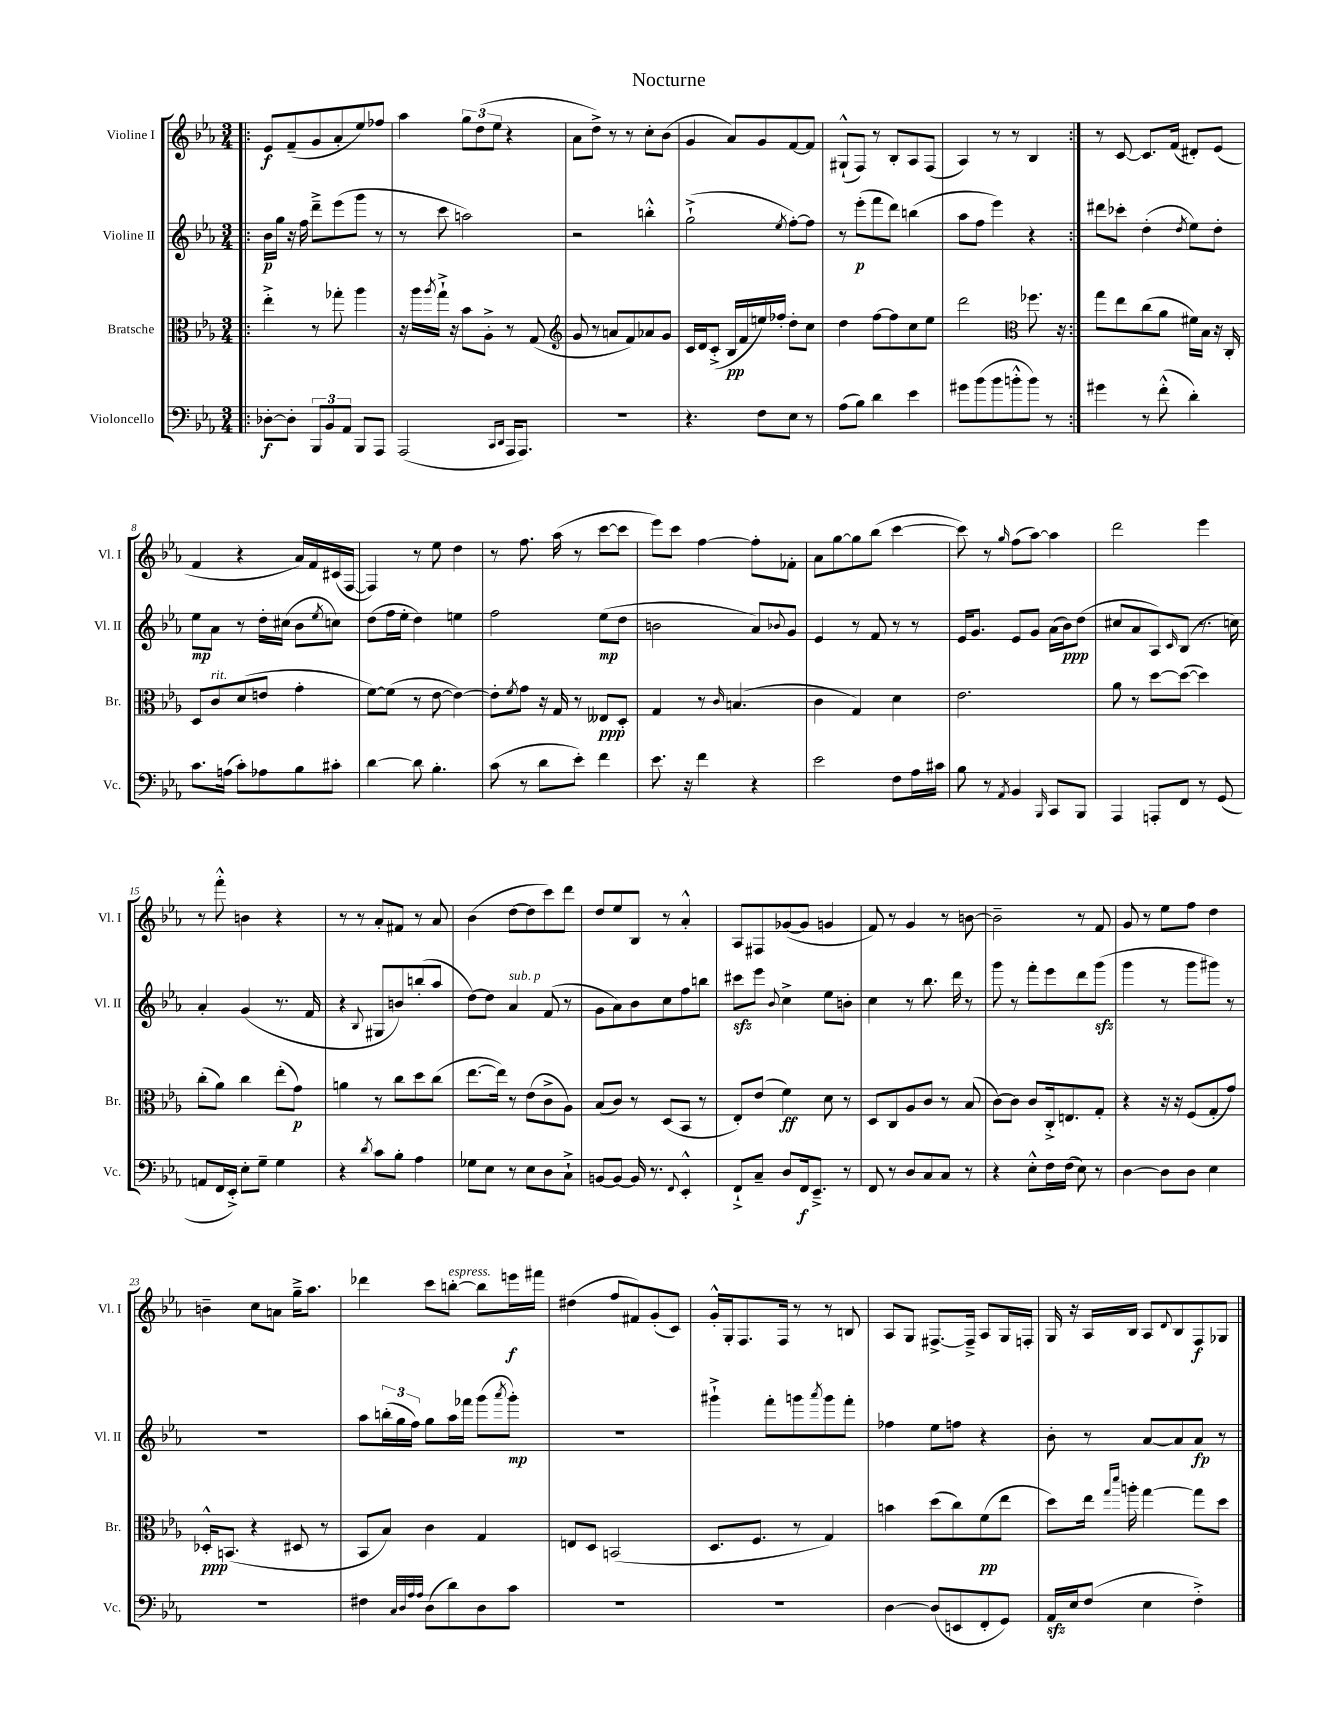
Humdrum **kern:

**kern	**kern	**kern	**kern
*staff4	*staff3	*staff2	*staff1
*clefF4	*clefC3	*clefG2	*clefG2
*k[b-e-a-]	*k[b-e-a-]	*k[b-e-a-]	*k[b-e-a-]
*M3/4	*M3/4	*M3/4	*M3/4
=!|:	=!|:	=!|:	=!|:
[8D-'\L	4ee-'^\	16b-\LL	8e-/L
.	.	16gg\JJ	.
8D-'\]J	.	16r	(8f~/
.	.	16ff\	.
12BBB-/L	8r	8ddd~^\L	8g/
12BB-/	.	.	.
.	8gg-'\	(8eee-\	8a-'/
12AA-/J	.	.	.
8BBB-/L	4aa-\	8ggg\J	8ee-/)
8AAA-/J	.	8r	8ff-/J
=	=	=	=
(2AAA-/	16r	8r	4aa-\
.	16aa-\LL	.	.
.	8qaa-/	.	.
.	16gg`^\JJ	8ccc\	.
.	16r	.	.
.	8b-\L	2aa\)	12gg\L
.	.	.	(12dd\
.	8A-'^\J	.	.
.	.	.	12ee-\J
16qqCC/LL	.	.	.
16qqDD/JJ	.	.	.
16AAA-/LK	8r	.	4r
8.AAA-/J)	.	.	.
.	(8G/	.	.
=	=	=	=
*	*clefG2	*	*
2.r	8g/	2r	8a-\L
.	8r	.	8dd^\J)
.	8a/L	.	8r
.	8f/)	.	8r
.	8a-/	4bb'^^\	8cc'\L
.	8g/J	.	(8b-\J
=	=	=	=
4.r	16c/LL	(2gg`^\	4g/
.	16d/J	.	.
.	(8c'^/J	.	.
.	16B-/LL	.	8a-/L)
.	16f/	.	.
8F\L	16ee/)	.	8g/
.	16ff-'/JJ	.	.
.	.	8qee-/	.
8E-\J	8dd'\L	[8ff'\L)	[8f/
8r	8cc\J	8ff\]J	8f/]J
=	=	=	=
(8A-\L	4dd\	8r	(8G#`^^/L
8B-\J)	.	(8eee-'\L	8F/J)
4d\	[8ff\L	8fff\	8r
.	8ff\]	8ddd\J)	8B-'/L
4e-\	8cc\	(4bb\	8A-/
.	8ee-\J	.	(8F/J
=	=	=	=
8g#\L	2ddd\	8aa-\L	4A-/)
(8b-\	.	8ff\J	.
8b-\	.	4eee-\)	8r
8b'^^\	.	.	8r
*	*clefC3	*	*
8b\J)	8.ff-\	4r	4B-/
8r	.	.	.
.	16r	.	.
=:|!	=:|!	=:|!	=:|!
4g#\	8gg\L	8ddd#\L	8r
.	8ee-\	8ccc-'\J	[8c/
8r	(8cc\	(4dd'\	8.c/]L
(8f'^^\	8a-\J	.	.
.	.	.	(16f/Jk
.	.	8qdd/	.
4d'\)	16f#\LL)	8ee-\L)	8d#'/L)
.	16B-\JJ	.	.
.	16r	8dd'\J	(8e-/J
.	16C'/	.	.
=	=	=	=
8.c\L	8D/L	8ee-\L	4f/
.	8c/	8a-\J	.
(16A\Jk	.	.	.
8c'\L)	(8d/	8r	4r
8A-\	8e/J	16dd'\LL	.
.	.	(16cc#\JJ	.
8B-\	4g'\	8b-\L	16a-/LL)
.	.	.	16f/
.	.	8qee-/	.
8c#'\J	.	8cc\J)	(16c#/
.	.	.	[16F/JJ
=	=	=	=
[4d\	[8f\L)	(8dd\L	4F/])
.	(8f\]J	16ff\L	.
.	.	16ee-'\JJ	.
8d\]	8r	4dd\)	8r
4.B-'\	[8e-\	.	8ee-\
.	4e-\_)	4ee\	4dd\
=	=	=	=
(8c\	8e-'\]L	2ff\	8r
.	8qf/	.	.
8r	8g\J	.	8.ff\
8d\L	16r	.	.
.	16G/	.	(16aa-\
8e-'\J)	8r	.	8r
4f\	8E--/L	(8ee-\L	[8ccc\L
.	8D'/J	8dd\J	8ccc\]J
=	=	=	=
8.e-\	4G/	2b\	8eee-\L)
.	.	.	8ccc\J
16r	.	.	.
4f\	8r	.	[4ff\
.	16qqc/	.	.
.	(4.B/	.	.
4r	.	8a-/L)	8ff'\]L
.	.	8qqb-/	.
.	.	8g/J	8f-'\J
=	=	=	=
2e-\	4c\	4e-/	8a-\L
.	.	.	[8gg\
.	4G/)	8r	8gg\]
.	.	8f/	(8bb-\J
8F\L	4d\	8r	[4ccc\
16A-\L	.	8r	.
16c#\JJ	.	.	.
=	=	=	=
8B-\	2.e-\	16e-/LK	8ccc\])
.	.	8.g/J	.
8r	.	.	8r
8qAA-/	.	.	16qqgg/
4BB-/	.	8e-/L	(8ff\L
.	.	8g/J	[8aa-\J)
16qqBBB-/	.	.	.
8CC/L	.	(16a-\LL	4aa-\]
.	.	16b-\J)	.
8BBB-/J	.	(8dd\J	.
=	=	=	=
4AAA-/	8a-\	8cc#/L	2ddd\
.	8r	8a-/	.
8AAA'/L	[8dd\L	8A-/)	.
.	.	16qqc/	.
8FF/J	(8dd\_J	(8B-/J	.
8r	4dd\])	8.r	4eee-\
(8GG/	.	.	.
.	.	16cc\)	.
=	=	=	=
8AA/L	(8cc'\L	4a-'/	8r
16FF/L	8a-\J)	.	8fff'^^\
16EE-'^/JJ)	.	.	.
8E-'\L	4cc\	(4g/	4b\
8G~\J	.	.	.
4G\	(8ee-'\L	8.r	4r
.	8g\J)	.	.
.	.	16f/	.
=	=	=	=
4r	4a\	4r	8r
.	.	.	8r
8qd/	.	8qqB-/	.
8c\L	8r	8G#/L	8a-'/L
8B-'\J	8cc\L	8b/)	8f#/J
4A-\	8dd\	(8bb'/	8r
.	(8cc\J	8aa-/J	8a-/
=	=	=	=
8G-\L	[8.ee-\L	[8dd\L)	(4b-\
8E-\J	.	8dd\]J	.
.	16ee-\]Jk)	.	.
8r	8r	4a-/	[8dd\L
8E-\L	(8e-\L	.	8dd\]
8D\	8c^\	(8f/	8ccc\)
8C`^\J	8A-\J)	8r	8ddd\J
=	=	=	=
[8BB/L	(8B-/L	8g\L	8dd/L
8BB/_J	8c/J)	8a-\)	8ee-/
16BB/]	8r	8b-\	8B-/J
8.r	.	.	.
.	(8D/L	8cc\	8r
8qqFF/	.	.	.
4EE-'^^/	8BB-/J	8ff\	4a-'^^/
.	8r	8bb\J	.
=	=	=	=
8FF`^/L	8E-'/L)	8ccc#\L	8A-/L
8C~/J	(8e-/J	8eee-\J	8F#/
.	.	8qqb-/	.
8D/L	4f\)	4cc^\	([8g-/
16FF/k	.	.	8g-/]J
8.EE-~^/J	.	.	.
.	8d\	8ee-\L	4g/
8r	8r	8b'\J	.
=	=	=	=
8FF/	8D/L	4cc\	8f/)
8r	8C/	.	8r
8D/L	8A-/	8r	4g/
8C/	8c/J	8.bb-\	.
8C/J	8r	.	8r
.	.	16ddd\	.
8r	(8B-/	8r	[8b\
=	=	=	=
4r	[8c\L)	8ggg\	2b~\]
.	8c\]J	8r	.
8E-'^^\L	8c/L	8fff'\L	.
16F\L	16C'^/k	8eee-\	.
(16F\JJ	8.E/	.	.
8E-\)	.	8ddd\	8r
8r	8G'/J	(8ggg\J	8f/
=	=	=	=
[4D\	4r	4ggg\	8g/
.	.	.	8r
8D\]L	16r	8r	8ee-\L
.	16r	.	.
8D\J	(8F/L	8ggg\L	8ff\J
4E-\	8G'/	8ggg#\J)	4dd\
.	8g/J)	8r	.
=	=	=	=
2.r	16D-'^^/LK	2.r	4b~\
.	(8.BB/J	.	.
.	4r	.	8cc\L
.	.	.	8a\J
.	8D#/	.	16gg~^\LK
.	.	.	8.aa-\J
.	8r	.	.
=	=	=	=
4F#\	8BB-/L	8aa-\L	4ddd-\
.	8B-/J)	(24bb'\L	.
.	.	24gg\	.
.	.	24ff\JJ)	.
32qqC/LLL	.	.	.
32qqD/	.	.	.
32qqA-/	.	.	.
32qqA-/JJJ	.	.	.
(8D\L	4c\	8gg\L	8ccc\L
8d\)	.	16aa-\L	[8bb'\J
.	.	16fff-\JJ	.
8D\	4G/	(8ggg\L	8bb\]L
.	.	8qaaa-/	.
8c\J	.	8ggg'\J)	16eee\L
.	.	.	16fff#\JJ
=	=	=	=
2.r	8E/L	2.r	(4dd#\
.	8D/J	.	.
.	(2BB/	.	8ff/L
.	.	.	8f#/)
.	.	.	(8g'/
.	.	.	8c/J)
=	=	=	=
2.r	8.D/L	4ggg#`^\	16g'^^/LL
.	.	.	16G'/J
.	.	.	8.F/
.	8.F/J	.	.
.	.	8fff'\L	.
.	.	.	16F/Jk
.	8r	8ggg\	8r
.	.	8qaaa-/	.
.	4G/)	8ggg\	8r
.	.	8fff'\J	8B/
=	=	=	=
[4D\	4b\	4ff-\	8A-/L
.	.	.	8G/J
(8D/]L	(8dd\L	8ee-\L	[8.F#^/L
8EE/	8cc\)	8ff\J	.
.	.	.	16F#~^/]Jk
8FF'/	(8f\	4r	8A-/L
8GG/J)	8ee-\J	.	16G/L
.	.	.	16F'/JJ
=	=	=	=
16AA-/LL	8dd\L)	8b-'\	16G/
16E-/J	.	.	16r
(8F/J	16ee-\Jk	8r	16A-/LL
.	16qqgg/LL	.	.
.	16qqddd/JJ	.	.
.	16aa'\	.	16B-/JJ
4E-\	[4gg\	[8a-/L	8A-/L
.	.	.	8qqd/
.	.	8a-/]	8B-/
4F'^\)	8gg\]L	8a-/J	8F/
.	8dd\J	8r	8G-/J
==	==	==	==
*-	*-	*-	*-
